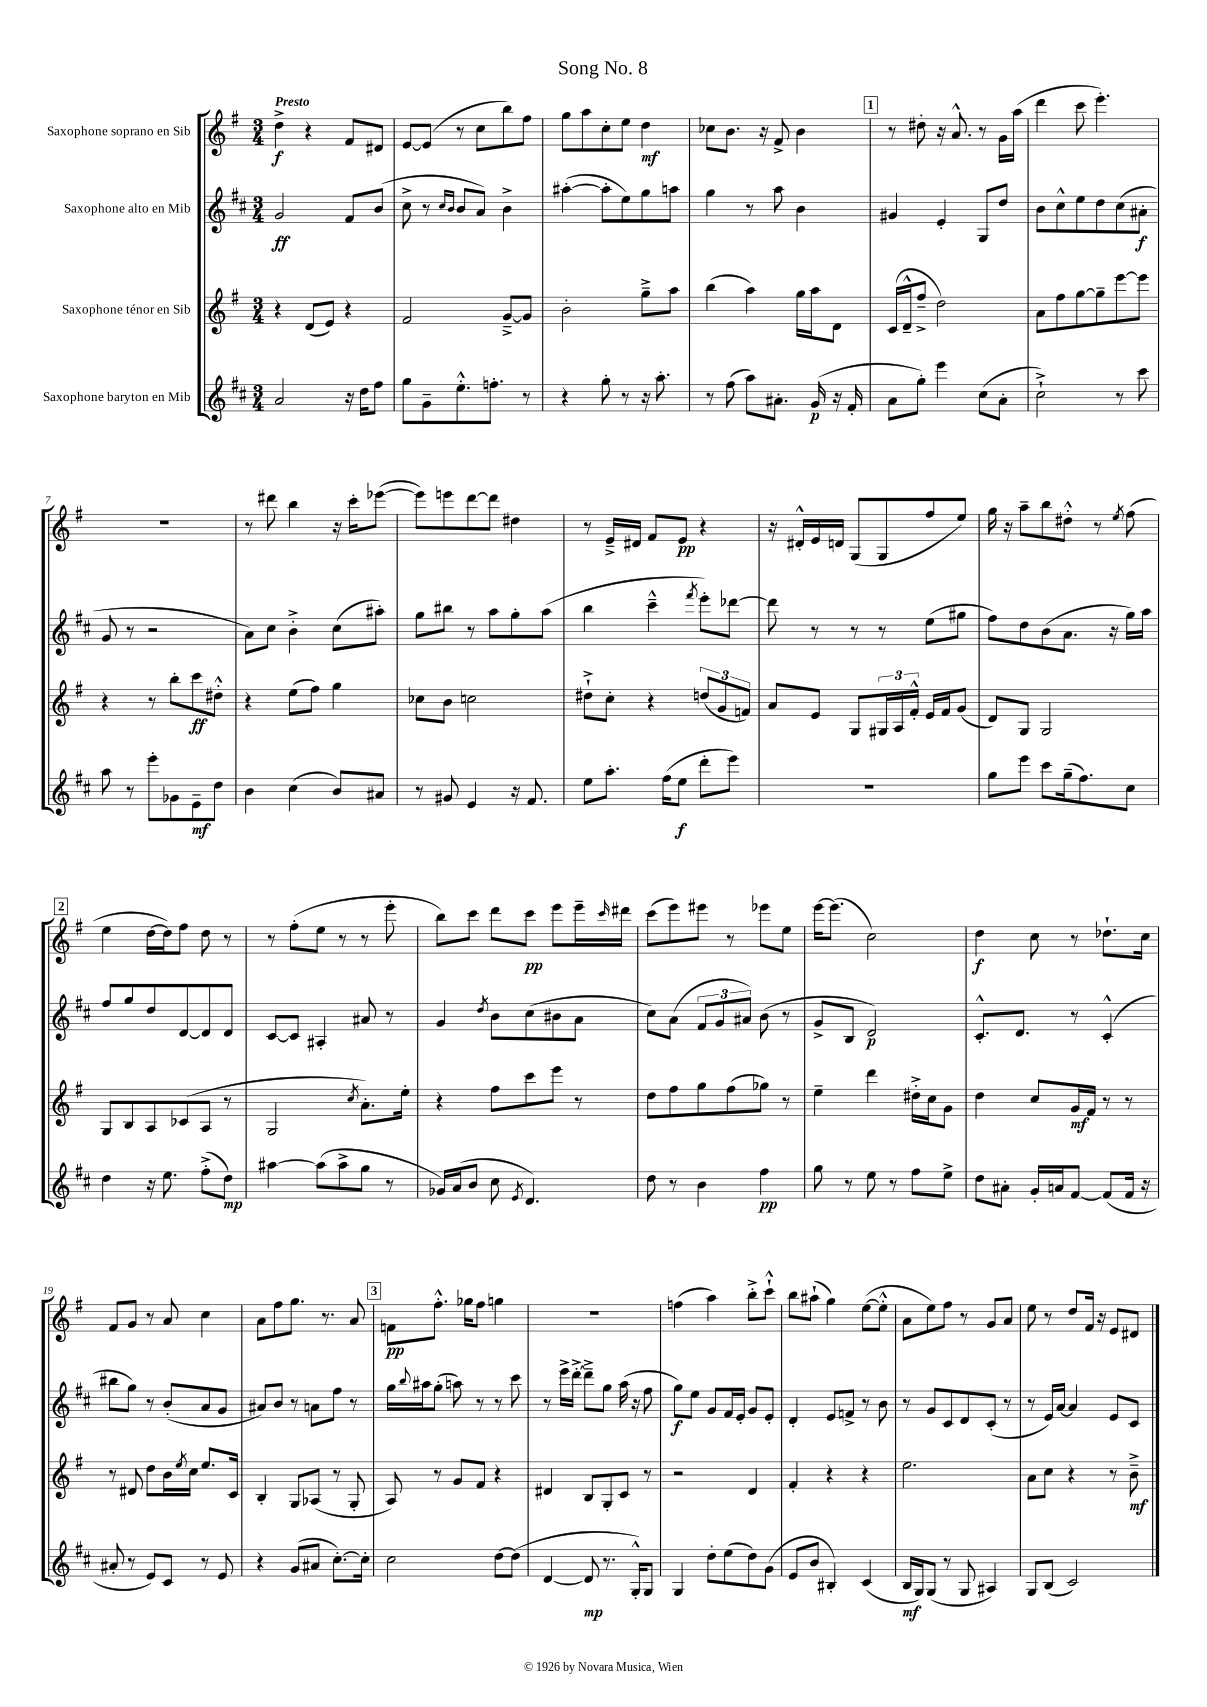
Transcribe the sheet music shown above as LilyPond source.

\header { title = "Song No. 8" }
<<
\new StaffGroup <<
\new Staff = "s0" \with { instrumentName = "Saxophone soprano en Sib" } {
    \clef treble \key g \major \numericTimeSignature \time 3/4 \tempo "Presto"
    d''4->\f r4 fis'8 dis'8 |
    e'8~ e'8( r8 c''8 b''8) fis''8 |
    g''8 a''8 c''8-. e''8 d''4\mf |
    ces''8 b'8. r16 fis'8-> b'4 |
    \mark \markup { \box "1" } r8 dis''8-. r16 a'8.-^ r8 g'16 a''16( |
    d'''4 c'''8 e'''4.-.) |
    R2. |
    r8 dis'''8 b''4 r16 c'''16-. ees'''8~( |
    ees'''8) e'''8 d'''8~ d'''8 dis''4 |
    r8 e'16---> dis'16 fis'8 e'8\pp r4 |
    r16 dis'16-.-^ e'16 d'16 g8( g8 fis''8 e''8) |
    g''16 r16 a''8-- b''8 dis''8-.-^ r8 \acciaccatura { e''8 } fis''8( |
    \mark \markup { \box "2" } e''4 d''16~ d''16) fis''8 d''8 r8 |
    r8 fis''8-.( e''8 r8 r8 e'''8-. |
    b''8) c'''8 d'''8 c'''8\pp e'''8 e'''16-- \grace { c'''16 } dis'''16 |
    c'''8( e'''8) eis'''8 r8 ees'''8 e''8 |
    e'''16~ e'''8.( c''2) |
    d''4\f c''8 r8 des''8.-! c''16 |
    fis'8 g'8 r8 a'8 c''4 |
    a'8 fis''8 g''8. r8. a'8 |
    \mark \markup { \box "3" } f'8\pp fis''8.-.-^ ges''16 fis''8 g''4 |
    R2. |
    f''4( a''4) b''8-.-> c'''8-!-^ |
    b''8 ais''8-!( g''4) e''8~( e''8-.-^ |
    a'8 e''8) fis''8 r8 g'8 a'8 |
    e''8 r8 d''8 fis'16 r16 e'8 dis'8 \bar "|." |
}
\new Staff = "s1" \with { instrumentName = "Saxophone alto en Mib" } {
    \clef treble \key d \major \numericTimeSignature \time 3/4
    g'2\ff fis'8 b'8( |
    cis''8-> r8 \grace { cis''16 b'16 } b'8 a'8) b'4-> |
    ais''4~-.( ais''8-. e''8) g''8 a''8 |
    g''4 r8 a''8 b'4 |
    \mark \markup { \box "1" } gis'4 e'4-. g8 d''8 |
    b'8 cis''8-^ e''8 d''8 cis''8( ais'8-.\f |
    g'8 r8 r2 |
    a'8) cis''8 b'4-.-> cis''8( ais''8-.) |
    g''8 bis''8 r8 a''8 g''8-. a''8( |
    b''4 cis'''4---^ \acciaccatura { fis'''8 } e'''8-.) des'''8~ |
    des'''8 r8 r8 r8 e''8( gis''8 |
    fis''8) d''8 b'8( a'8. r16 g''16) a''16 |
    \mark \markup { \box "2" } fis''8 g''8 d''8 d'8~ d'8 d'8 |
    cis'8~ cis'8 ais4-. ais'8 r8 |
    g'4 \acciaccatura { d''8 } b'8 cis''8( bis'8 a'8 |
    cis''8) a'8( \tuplet 3/2 { fis'8 g'8 ais'8) } b'8( r8 |
    g'8-> b8 d'2\p) |
    cis'8.-.-^ d'8. r8 cis'4-.-^( |
    bis''8 g''8) r8 b'8-.( a'8 g'8 |
    ais'8) b'8 r8 a'8 fis''8 r8 |
    \mark \markup { \box "3" } g''16 \appoggiatura { b''8 } ais''16 g''8-.( a''8) r8 r8 cis'''8 |
    r8 e'''16-> d'''16~-.-> d'''8---> g''8 a''16( r16 fis''8 |
    g''8\f) e''8 g'8 fis'16 e'16-. g'8 e'8-. |
    d'4-. e'8 f'8-> r8 b'8 |
    r8 g'8 cis'8 d'8 cis'8-.( r8 |
    r8 e'16) a'16~ a'4 e'8 cis'8 \bar "|." |
}
\new Staff = "s2" \with { instrumentName = "Saxophone ténor en Sib" } {
    \clef treble \key g \major \numericTimeSignature \time 3/4
    r4 d'8( e'8) r4 |
    fis'2 g'8~---> g'8 |
    b'2-. g''8---> a''8 |
    b''4( a''4) g''16 a''16 d'8 |
    \mark \markup { \box "1" } c'16( d'16---^ fis''8---> d''2) |
    a'8 fis''8 g''8~ g''8-- e'''8~ e'''8 |
    r4 r8 b''8-. c'''8\ff dis''8-.-^ |
    r4 e''8( fis''8) g''4 |
    ces''8 b'8 c''2 |
    dis''8-!-> c''8-. r4 \tuplet 3/2 { d''8( g'8 f'8) } |
    a'8 e'8 g8 \tuplet 3/2 { gis16 a16 fis'16-.-^ } e'16 fis'16 g'8( |
    d'8) g8 g2 |
    \mark \markup { \box "2" } g8 b8 a8 ces'8( a8 r8 |
    g2 \acciaccatura { c''8 } a'8.-.) e''16-. |
    r4 fis''8 c'''8 e'''8 r8 |
    d''8 fis''8 g''8 fis''8( ges''8) r8 |
    e''4-- d'''4 dis''16-.-> c''16 g'8 |
    d''4 c''8 g'16\mf fis'16 r8 r8 |
    r8 dis'8 d''8 b'16 \acciaccatura { e''8 } c''16 e''8. c'16 |
    b4-. g8 aes8( r8 g8-. |
    \mark \markup { \box "3" } a8) r8 g'8 fis'8 r4 |
    dis'4 b8 g8-. c'8 r8 |
    r2 d'4 |
    fis'4-. r4 r4 |
    e''2. |
    a'8 c''8 r4 r8 b'8--->\mf \bar "|." |
}
\new Staff = "s3" \with { instrumentName = "Saxophone baryton en Mib" } {
    \clef treble \key d \major \numericTimeSignature \time 3/4
    a'2 r16 d''16 fis''8 |
    g''8 g'8-- e''8.-.-^ f''8.-. r8 |
    r4 g''8-. r8 r16 a''8.-. |
    r8 fis''8( a''8) ais'8.-. g'16\p( r16 fis'16-. |
    \mark \markup { \box "1" } a'8 g''8-.) e'''4 cis''8( a'8-. |
    cis''2-!->) r8 cis'''8 |
    a''8 r8 e'''8-. ges'8 e'8--\mf d''8 |
    b'4 cis''4( b'8) ais'8 |
    r8 gis'8 e'4 r16 fis'8. |
    e''8 a''8.-. fis''16( e''8\f d'''8-. e'''8) |
    R2. |
    g''8 e'''8 cis'''8 g''16--( fis''8.) cis''8 |
    \mark \markup { \box "2" } d''4 r16 e''8. fis''8-.->( d''8\mp) |
    ais''4~ ais''8( ais''8-> g''8 r8 |
    ges'16) a'16( b'8 cis''8 \acciaccatura { e'8 } d'4.) |
    d''8 r8 b'4 fis''4\pp |
    g''8 r8 e''8 r8 fis''8 e''8-> |
    d''8 ais'8-. g'16-. a'16 fis'8~ fis'8( fis'16 r16 |
    ais'8-. r8 e'8) cis'8 r8 e'8 |
    r4 g'8( ais'8 cis''8.~-.) cis''16-. |
    \mark \markup { \box "3" } cis''2 d''8~ d''8( |
    d'4~ d'8\mp r8. g16-.-^) g8 |
    g4 d''8-. e''8( d''8) g'8( |
    e'8 b'8 bis4-.) cis'4( |
    b16\mf g16) g8( r8 g8 ais4) |
    g8 b8( cis'2) \bar "|." |
}
>>
>>
